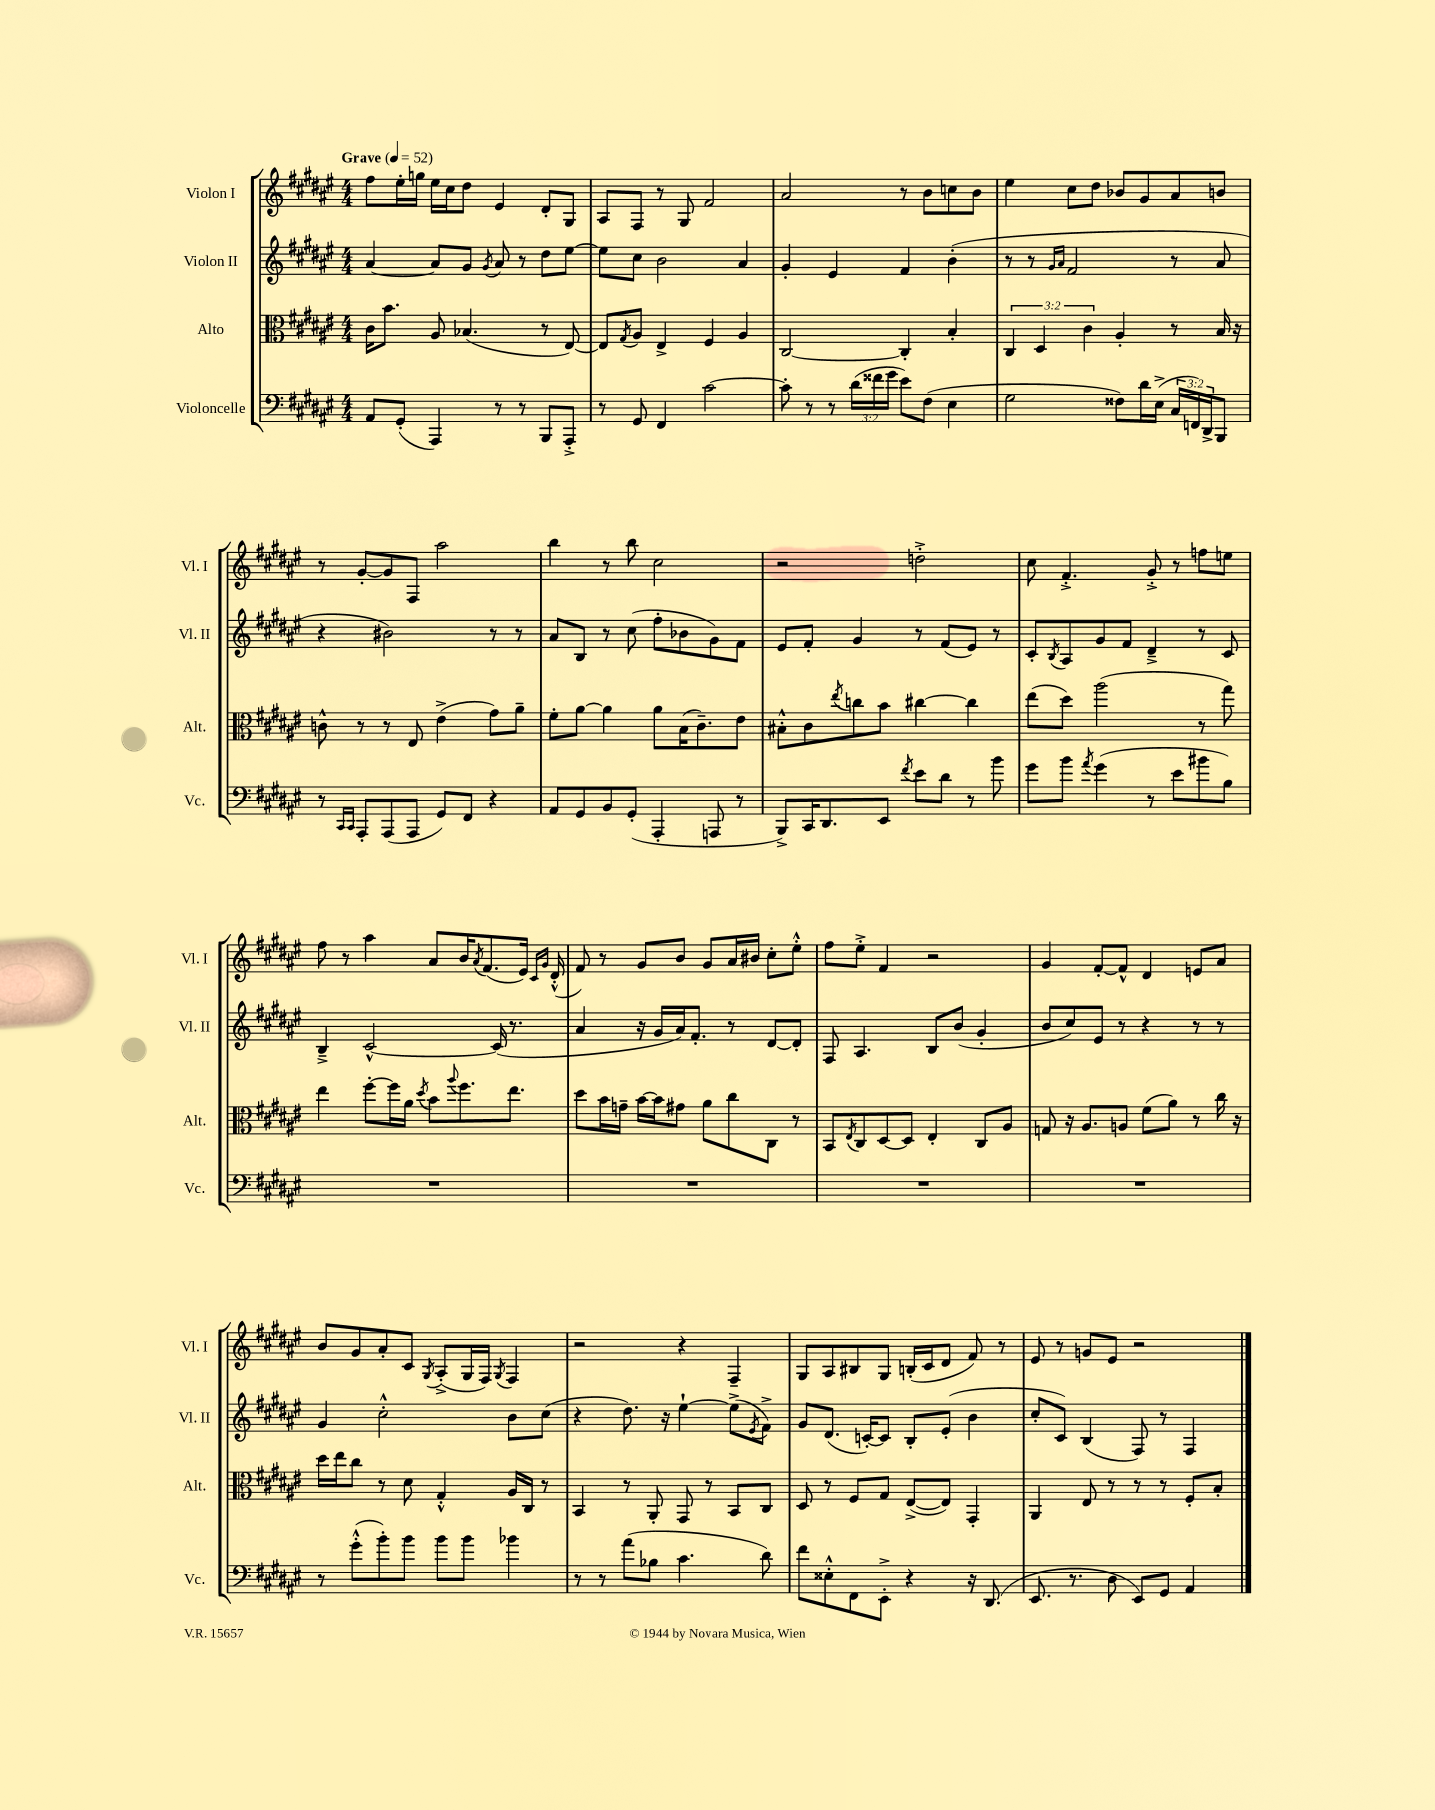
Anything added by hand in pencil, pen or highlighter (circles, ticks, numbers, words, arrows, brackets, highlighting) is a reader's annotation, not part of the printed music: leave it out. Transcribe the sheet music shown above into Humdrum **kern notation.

**kern	**kern	**kern	**kern
*staff4	*staff3	*staff2	*staff1
*clefF4	*clefC3	*clefG2	*clefG2
*k[f#c#g#d#a#e#]	*k[f#c#g#d#a#e#]	*k[f#c#g#d#a#e#]	*k[f#c#g#d#a#e#]
*M4/4	*M4/4	*M4/4	*M4/4
*MM52	*MM52	*MM52	*MM52
8AA#	16c#	[4a#	8ff#
.	8.b	.	.
(8GG#'	.	.	16ee#'
.	.	.	16gg
4AAA#)	8A#	8a#]	16ee#
.	.	.	16cc#
.	(4.B-	8g#	8dd#
.	.	8qg#	.
8r	.	8a#	4e#
8r	.	8r	.
8BBB	8r	8dd#	8d#'
8AAA#'^	[8E#)	[8ee#	8G#
=	=	=	=
8r	8E#]	8ee#]	8A#
.	8qG#	.	.
8GG#	8A#	8cc#	8F#
4FF#	4E#^	2b	8r
.	.	.	8G#
[2c#	4F#	.	2f#
.	4A#	4a#	.
=	=	=	=
8c#']	[2C#	4g#'	2a#
8r	.	.	.
8r	.	4e#	.
(24d#	.	.	.
24f##	.	.	.
24g#	.	.	.
8e#)	4C#']	4f#	8r
(8F#	.	.	8b
4E#	4B'	(4b'	8cc
.	.	.	8b
=	=	=	=
2G#	6C#	8r	4ee#
.	.	8r	.
.	6D#	.	.
.	.	16qqg#	.
.	.	16qqa#	.
.	.	2f#	8cc#
.	6c#	.	.
.	.	.	8dd#
8F##)	4A#'	.	8b-
16d#	.	.	8g#
(16E#^	.	.	.
24C#	8r	8r	8a#
24FF)	.	.	.
24DD#^	.	.	.
8BBB	16B	8a#	8b
.	16r	.	.
=	=	=	=
8r	8c^^	4r	8r
16qqCC#	.	.	.
16qqCC#	.	.	.
8AAA#'	8r	.	[8g#'
(8AAA#	8r	2b#)	8g#]
8AAA#	8E#	.	8F#
8GG#)	(4e#^	.	2aa#
8FF#	.	.	.
4r	8g#)	8r	.
.	8a#~	8r	.
=	=	=	=
8AA#	8f#'	8a#	4bb
8GG#	[8a#	8B	.
8BB	4a#]	8r	8r
(8GG#'	.	(8cc#	8bb
4AAA#'	8a#	8ff#'	2cc#
.	(16B	8b-	.
.	8.c#~)	.	.
8AAA	.	8g#)	.
8r	8e#	8f#	.
=	=	=	=
8BBB^)	8B#'^^	8e#	2r
16CC#	8c#	8f#'	.
8.DD#	.	.	.
.	8qee#	.	.
.	8cc	4g#	.
8EE#	8b	.	.
8qf#	.	.	.
8e#	[4cc#	8r	2dd'^
8d#	.	(8f#	.
8r	4cc#]	8e#)	.
8b	.	8r	.
=	=	=	=
8g#	(8ee#	8c#'	8cc#
.	.	8qB	.
8b	8dd#)	8A#	4.f#'^
8qa#	.	.	.
(4g#	(2aa#	8g#	.
.	.	8f#	.
8r	.	4d#~^	8g#'^
8e#	.	.	8r
8b#	8r	8r	8ff
8B)	8gg#)	8c#	8ee
=	=	=	=
1r	4ee#	4B~^	8ff#
.	.	.	8r
.	[8ff#'	[2c#^^	4aa#
.	16ff#]	.	.
.	16a#	.	.
.	8qdd#	.	.
.	8b	.	8a#
.	8qqaa#	.	.
.	8.ff#	.	16b
.	.	.	8qa#
.	.	.	(8.f#
.	.	(16c#]	.
.	8.ee#	8.r	.
.	.	.	16e#)
.	.	.	16qqc#
.	.	.	16qqg#
.	.	.	(16d#'^^
=	=	=	=
1r	8dd#	4a#	8f#)
.	16b	.	8r
.	16g~	.	.
.	[16b	16r	8g#
.	16b]	16g#	.
.	8g#	16a#)	8b
.	.	8.f#'	.
.	8a#	.	8g#
.	8cc#	8r	16a#
.	.	.	16b#
.	8C#	[8d#	8cc#'
.	8r	8d#']	8ee#'^^
=	=	=	=
1r	8BB	8F#	8ff#
.	8qE#	.	.
.	8C#	4.A#	8ee#'^
.	[8D#	.	4f#
.	8D#]	.	.
.	4E#'	8B	2r
.	.	(8b	.
.	8C#	4g#'	.
.	8A#	.	.
=	=	=	=
1r	8G	8b	4g#
.	16r	8cc#)	.
.	8.A#	.	.
.	.	8e#	[8f#'
.	8A	8r	8f#^^]
.	(8f#	4r	4d#
.	8a#)	.	.
.	8r	8r	8e
.	16cc#	8r	8a#
.	16r	.	.
=	=	=	=
8r	16dd#	4g#	8b
.	16ee#	.	.
(8g#'^^	8cc#	.	8g#
8b')	8r	2cc#'^^	8a#'
8b	8d#	.	8c#
.	.	.	8qG#
8b	4G#'^^	.	(8A#'^
8b	.	.	16G#
.	.	.	16F#)
.	.	.	8qG#
4b-	16A#	8b	4F#
.	16C#	.	.
.	8r	(8cc#	.
=	=	=	=
8r	4BB	4r	2r
8r	.	.	.
(8a#	8r	8.dd#)	.
8B-	8AA#'	.	.
.	.	16r	.
4.c#	8GG#	[4ee#`	4r
.	8r	.	.
.	8BB	(8ee#^]	4F#~
.	.	8qe#	.
8d#)	8C#	8f#^)	.
=	=	=	=
8f#	8D#	8g#	8G#
8E##'^^	8r	(8.d#	8A#
8FF#	8F#	.	8B#
.	.	[16c')	.
8EE#'^	8G#	8c]	8G#
4r	([8E#^	8B'	(16B'
.	.	.	16c#
.	8E#])	(8e#'	8d#
16r	4GG#'	4b	8f#)
(8.DD#	.	.	.
.	.	.	8r
=	=	=	=
8.EE#	4AA#	8cc#'	8e#
.	.	8c#)	8r
8.r	.	.	.
.	8E#	(4B	8g
8D#	8r	.	8e#
8EE#)	8r	8F#)	2r
8GG#	8r	8r	.
4AA#	8F#'	4F#	.
.	8B'	.	.
==	==	==	==
*-	*-	*-	*-
